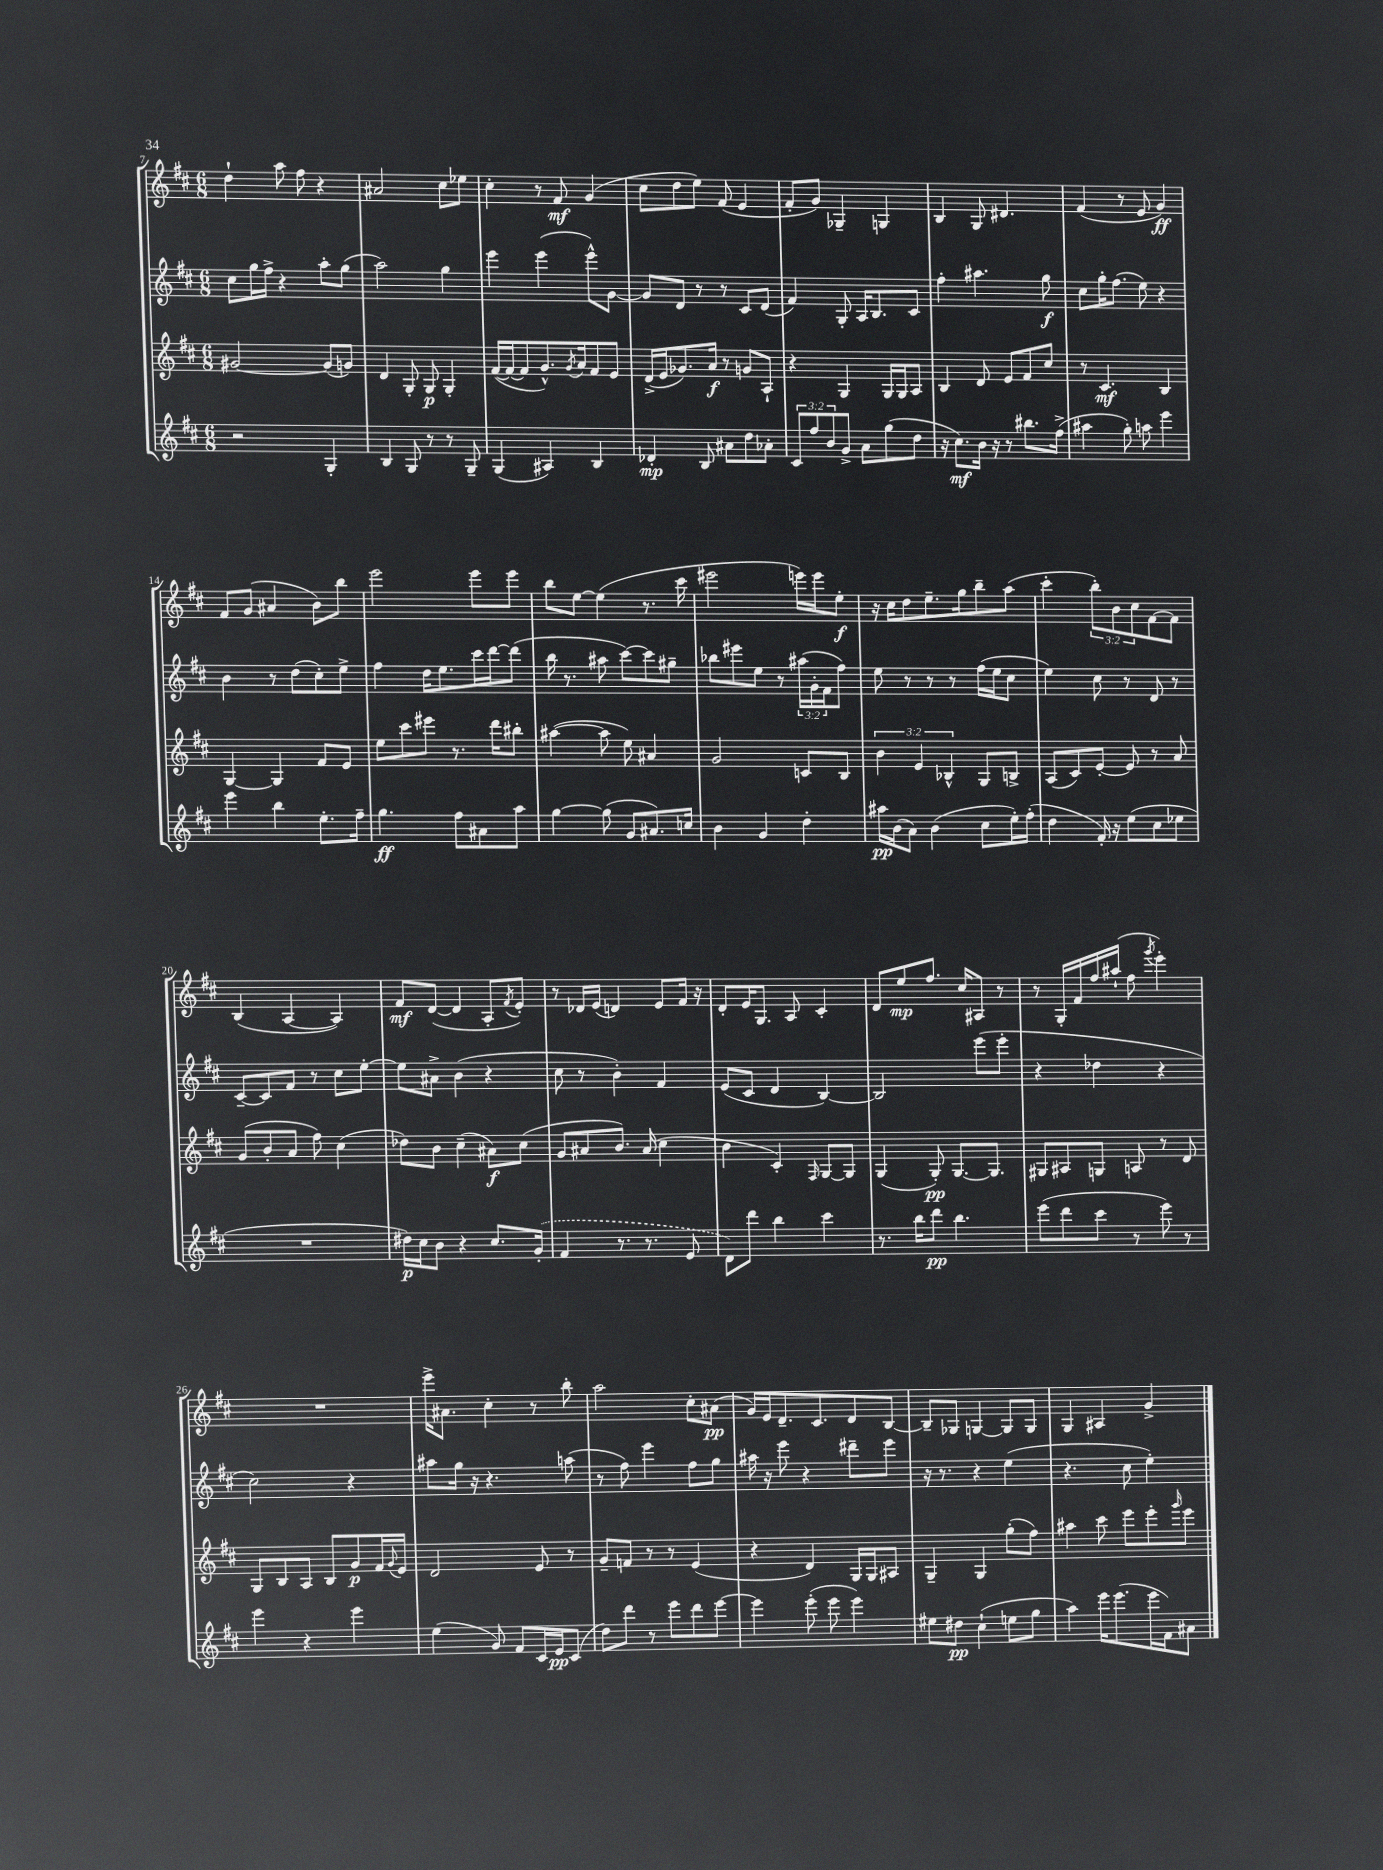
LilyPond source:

<<
\new StaffGroup <<
\new Staff = "s0" {
    \clef treble \key d \major \numericTimeSignature \time 6/8 \override Staff.TupletNumber.text = #tuplet-number::calc-fraction-text
    d''4-! a''8 fis''8 r4 |
    ais'2 cis''8 ees''8 |
    cis''4-. r8 fis'8\mf g'4( |
    cis''8 d''8 e''8) fis'8( e'4 |
    fis'8-. g'8) ges4-- g4 |
    b4 g8 dis'4. |
    fis'4( r8 e'8 g'4\ff) |
    fis'8 g'8( ais'4 b'8) b''8 |
    e'''2 e'''8 e'''8 |
    b''8 e''8~ e''4( r8. cis'''16 |
    eis'''2 e'''16) e'''16 e''8-.\f |
    r16 cis''16 d''8 e''8.-- g''16 b''8-- a''8( |
    cis'''4-. \tuplet 3/2 { b''8-.) b'8 cis''8 } fis'8~ fis'8 |
    b4( a4~ a4) |
    fis'8\mf d'8~( d'4 a8-. \acciaccatura { fis'8 } e'8-.) |
    r8 des'16 e'16( d'4) e'8 fis'16 r16 |
    d'8-. e'16 g8. a8 cis'4-. |
    d'8 e''8\mp fis''8. cis''16 ais8 r8 |
    r8 g16-. fis'16 fis''16 ais''16-!( fis''8 \acciaccatura { g'''8 } e'''4-.) |
    R2. |
    e'''16-> ais'8. cis''4-. r8 b''8-. |
    a''2 cis''8-. ais'8\pp( |
    g'16) e'16 d'8.-- cis'8. d'8 b8~ |
    b8-- ges8 g4~ g8 g8 |
    g4 ais4 g'4-> \bar "|." |
}
\new Staff = "s1" {
    \clef treble \key d \major \numericTimeSignature \time 6/8 \override Staff.TupletNumber.text = #tuplet-number::calc-fraction-text
    cis''8 g''16 fis''16-> r4 a''8-. g''8( |
    a''2) g''4 |
    e'''4 e'''4( e'''8-^) g'8~ |
    g'8 d'8 r8 r8 cis'8 d'8( |
    fis'4) g8-. a16 b8. cis'8 |
    fis''4-. ais''4. g''8\f |
    cis''8 g''16-. fis''8.( e''8) r4 |
    b'4 r8 d''8( cis''8-.) e''8-> |
    fis''4 d''16 e''8. cis'''16 d'''16~ d'''8( |
    b''16 r8. ais''8 cis'''8~) cis'''8 gis''8-- |
    bes''8 eis'''8 e''8 r8 \tuplet 3/2 { ais''16( g'16-. fis'16 } fis''8) |
    e''8 r8 r8 r8 fis''16( e''16 cis''8 |
    e''4) cis''8 r8 d'8 r8 |
    cis'8~-- cis'8 fis'8 r8 cis''8 e''8~-. |
    e''8 ais'8-> b'4( r4 |
    cis''8 r8 b'4-.) fis'4 |
    e'8( cis'8 d'4 b4~) |
    b2 e'''8( e'''8-. |
    r4 des''4 r4 |
    cis''2) r4 |
    ais''8 g''16 r16 r4. a''8( |
    r8 fis''8) e'''4 fis''8 g''8 |
    ais''16 r16 e'''8 r4 dis'''8-- e'''8 |
    r16 r8. r4 e''4( |
    r4. cis''8 e''4-.) \bar "|." |
}
\new Staff = "s2" {
    \clef treble \key d \major \numericTimeSignature \time 6/8 \override Staff.TupletNumber.text = #tuplet-number::calc-fraction-text
    gis'2~ gis'8( g'8) |
    d'4 g8-. g8\p g4-. |
    fis'16~( fis'16~ fis'8 g'8.-^) \acciaccatura { g'8 } a'16 fis'8 e'8 |
    d'16->( e'16 ges'8.) a'16\f r8 g'8 a8-! |
    r4 g4 g16 g16 a8 |
    b4 d'8 e'8 fis'8 cis''8 |
    r8 cis'4.\mf b4 |
    g4~ g4 fis'8 e'8 |
    e''8 cis'''8 eis'''8 r8. d'''16 bis''8-. |
    ais''4~( ais''8 e''8) ais'4 |
    g'2 c'8 b8 |
    \tuplet 3/2 { b'4 e'4 bes4-^ } g8 b8-> |
    a8( cis'8) e'8~-. e'8 r8 a'8 |
    g'8( b'8-. a'8 fis''8) cis''4( |
    des''8) b'8 cis''4--( ais'8\f) cis''8( |
    g'8 ais'8 b'8.) ais'16( cis''4 |
    b'4 cis'4-.) \grace { fis16 } g8~ g8 |
    g4( g8-.\pp) g8.~ g8. |
    gis8 ais8 g8 a8 r8 d'8 |
    g8 b8 a8 b8 g'8\p fis'16 \appoggiatura { g'8 } e'16 |
    d'2 e'8 r8 |
    g'8-- f'8 r8 r8 e'4( |
    r4 d'4) g16 g16 ais8 |
    g4-- g4 g''8-.( fis''8) |
    ais''4 cis'''8 e'''8 e'''8-. \grace { g'''16 } e'''8 \bar "|." |
}
\new Staff = "s3" {
    \clef treble \key d \major \numericTimeSignature \time 6/8 \override Staff.TupletNumber.text = #tuplet-number::calc-fraction-text
    r2 g4-. |
    b4 g8 r8 r8 g8-- |
    g4( ais4) b4 |
    des'4-.\mp b8 ais'8 d''8 aes'8-. |
    \tuplet 3/2 { cis'8 fis''8 b'8 } g'8-> a'8 g''8( d''8 |
    r16 cis''8.\mf) b'16 r16 r8 bis''8. fis''16->( |
    ais''4 g''8-.) a''8 e'''4 |
    e'''4 b''4 e''8.-. fis''16-- |
    g''4.\ff fis''8 ais'8 a''8 |
    g''4~ g''8( g'8 ais'8.) c''16 |
    b'4 g'4 d''4-. |
    ais''16\pp b'16( a'8) b'4( cis''8 e''16-.) fis''16-.( |
    d''4 fis'16-.) r16 e''8( cis''8 ees''8 |
    R2. |
    dis''16\p) cis''16 b'8 r4 cis''8. \once \slurDashed g'16-.( |
    fis'4 r8. r8. e'8 |
    d'8) d'''8 b''4 cis'''4 |
    r8. b''16 d'''8\pp b''4. |
    e'''8( d'''8 cis'''8 r8 e'''8) r8 |
    e'''4 r4 e'''4 |
    e''4( g'8) fis'8 cis'16 e'16\pp cis'8( |
    d''8) d'''8 r8 e'''8 d'''8 e'''8~ |
    e'''4 e'''8-.( e'''8 e'''4) |
    eis''8 dis''8\pp cis''4-!( e''8 g''8 |
    a''4) e'''16 e'''8.( e'''16 fis'16) ais'8 \bar "|." |
}
>>
>>
\layout { \context { \Score currentBarNumber = #7 } }
